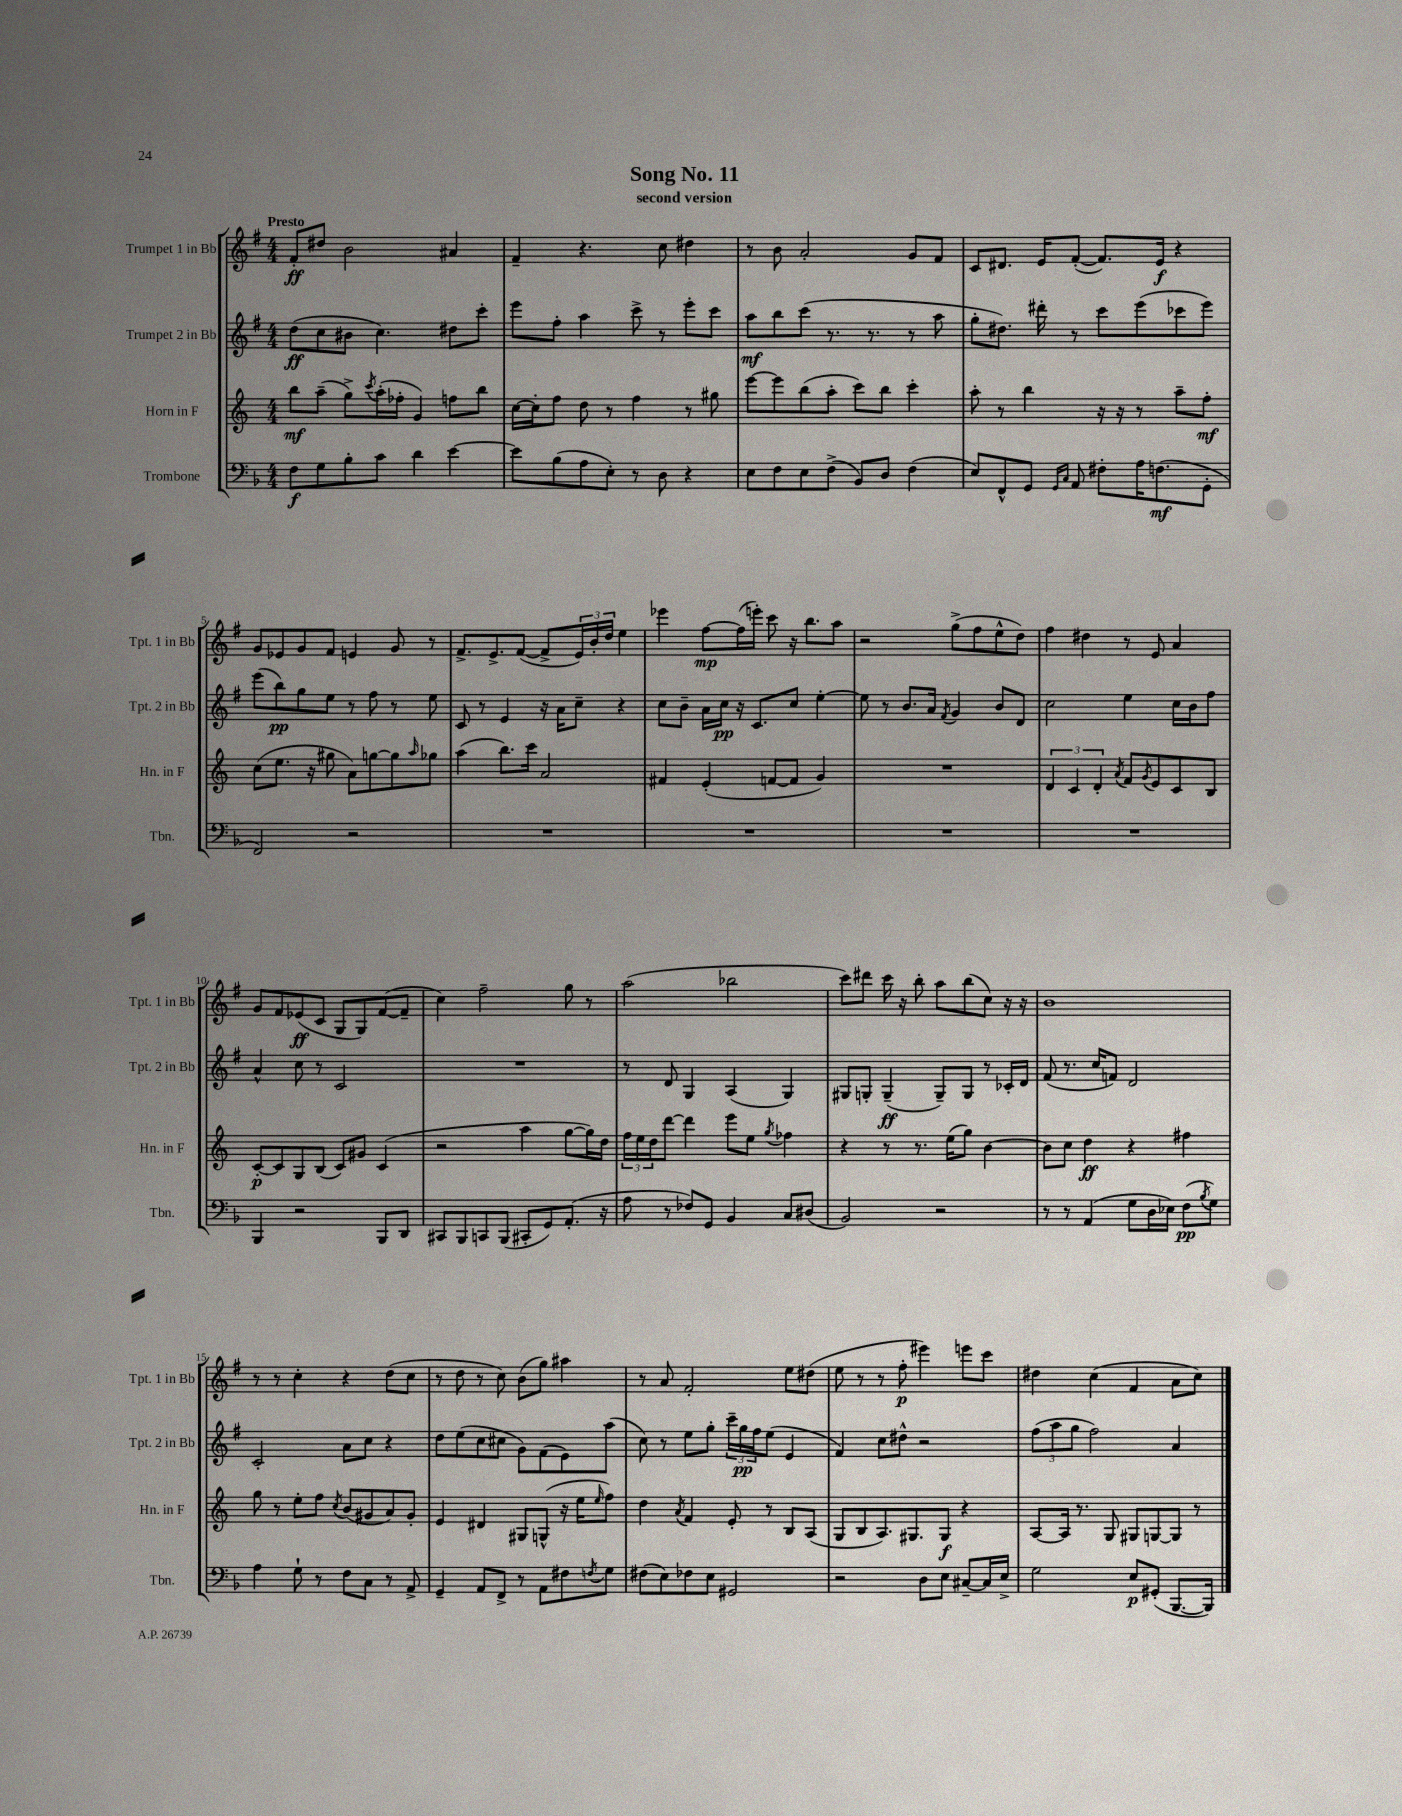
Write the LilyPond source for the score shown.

\header { title = "Song No. 11" subtitle = "second version" }
<<
\new StaffGroup <<
\new Staff = "s0" \with { instrumentName = "Trumpet 1 in Bb" shortInstrumentName = "Tpt. 1 in Bb" } {
    \clef treble \key g \major \numericTimeSignature \time 4/4 \tempo "Presto"
    fis'8-.\ff dis''8 b'2 ais'4 |
    fis'4-- r4. c''8 dis''4 |
    r8 b'8 a'2-. g'8 fis'8 |
    c'8 dis'8. e'16 fis'8~-.( fis'8.) e'16\f r4 |
    g'8 ees'8 g'8 fis'8 e'4 g'8 r8 |
    fis'8.-> e'8.-> fis'8~( fis'8-> \tuplet 3/2 { e'16) b'16-. d''16 } e''4 |
    ees'''4 fis''8~\mp fis''16( e'''16-.) c'''8 r16 b''8. a''8 |
    r2 g''8->( fis''8 e''8-^ d''8) |
    fis''4 dis''4 r8 e'8 a'4 |
    g'8 fis'8 ees'8\ff( c'8 g8 g8) fis'8~( fis'8-- |
    c''4) fis''2-- g''8 r8 |
    a''2( bes''2 |
    c'''8) dis'''8 c'''16 r16 b''8-. a''8 b''8( c''8) r16 r16 |
    b'1 |
    r8 r8 c''4-. r4 d''8( c''8 |
    r8 d''8 r8 c''8) b'8( g''8) ais''4 |
    r8 a'8 fis'2-. e''8 dis''8( |
    e''8 r8 r8 fis''8-.\p eis'''4) e'''8 c'''8 |
    dis''4 c''4( fis'4 a'8 c''8) \bar "|." |
}
\new Staff = "s1" \with { instrumentName = "Trumpet 2 in Bb" shortInstrumentName = "Tpt. 2 in Bb" } {
    \clef treble \key g \major \numericTimeSignature \time 4/4
    d''8\ff( c''8 bis'8 c''4.) dis''8 c'''8-. |
    e'''8 fis''8-. a''4 c'''8-> r8 e'''8-. c'''8 |
    a''8\mf b''8 c'''8( r8. r8. r8 a''8 |
    g''8-. dis''8.) dis'''16-. r8 c'''8 e'''8( ces'''8 e'''8) |
    e'''8( b''8\pp) g''8 e''8 r8 fis''8 r8 e''8 |
    c'8 r8 e'4 r16 a'16 c''8-- r4 |
    c''8 b'8-- a'16 c''16\pp r16 c'8. c''8 e''4~-. |
    e''8 r8 b'8. a'16 \acciaccatura { fis'8 } g'4 b'8 d'8 |
    c''2 e''4 c''16 b'16 fis''8 |
    a'4-^ c''8 r8 c'2 |
    R1 |
    r8 d'8 g4 a4( g4) |
    gis8 g8-. g4--\ff( g8--) g8 r8 ces'16-. d'16 |
    fis'8( r8. c''16 f'8) d'2 |
    c'2-. a'8 c''8 r4 |
    d''8 e''8( c''8 cis''8 g'8) fis'8( e'8) a''8( |
    c''8) r8 e''8 g''8-. \tuplet 3/2 { c'''16-- g''16\pp fis''16 } e''8( e'4 |
    fis'4) c''8 dis''8-^ r2 |
    \tuplet 3/2 { fis''8( a''8 g''8 } fis''2) a'4 \bar "|." |
}
\new Staff = "s2" \with { instrumentName = "Horn in F" shortInstrumentName = "Hn. in F" } {
    \clef treble \key c \major \numericTimeSignature \time 4/4
    b''8\mf a''8--( g''8->) \acciaccatura { c'''8 } a''16-.( fes''16-. g'4) f''8 b''8 |
    c''16~ c''16-. f''8 d''8 r8 f''4 r8 gis''8 |
    e'''8~ e'''8 b''8( a''8-. c'''8) b''8 c'''4-. |
    a''8-. r8 b''4 r16 r16 r8 a''8-- f''8-.\mf |
    c''8( e''8. r16 gis''8 a'8) g''8~ g''8 \grace { a''16 } ges''8 |
    a''4( b''8.) c'''16 a'2 |
    fis'4 e'4-.( f'8~ f'8 g'4) |
    R1 |
    \tuplet 3/2 { d'4 c'4 d'4-. } \acciaccatura { a'8 } f'8 \acciaccatura { g'8 } e'8 c'8 b8 |
    c'8~-.\p c'8 g8 b8( c'8) gis'8 c'4( |
    r2 a''4 g''8~ g''16) d''16 |
    \tuplet 3/2 { f''16 e''16 d''16 } d'''8~ d'''4 e'''8 e''8 \acciaccatura { g''8 } fes''4 |
    r4 r8 r8. e''16( g''8) b'4~ |
    b'8 c''8 d''4\ff r4 fis''4 |
    g''8 r8 e''8-. f''8 \acciaccatura { c''8 } b'8( gis'8 a'8) gis'8-. |
    e'4 dis'4 gis8 g8-^( r16 e''16 \grace { e''16 } f''8) |
    d''4 \acciaccatura { a'8 } f'4 e'8-. r8 b8 a8( |
    g8 b8 a8.) gis8. gis8\f r4 |
    a8~ a16 r8. g8 gis8 g8~ g8 r8 \bar "|." |
}
\new Staff = "s3" \with { instrumentName = "Trombone" shortInstrumentName = "Tbn." } {
    \clef bass \key f \major \numericTimeSignature \time 4/4
    f8\f g8 bes8-. c'8 d'4 e'4~ |
    e'8 bes8( a8 e8-.) r8 d8 r4 |
    e8 f8 e8 f8->( bes,8) d8 f4( |
    e8) f,8-^ g,8 \grace { g,16 c16 } a,8 fis8-. a16 f8.\mf( g,8-. |
    f,2) r2 |
    R1 |
    R1 |
    R1 |
    R1 |
    bes,,4 r2 bes,,8 d,8 |
    cis,8 bes,,8 c,8 bes,,8( cis,8-. g,8) a,8.-.( r16 |
    a8 r8 fes8) g,8 bes,4 c8 dis8( |
    bes,2) r2 |
    r8 r8 a,4( g8 d16 ees16) f8\pp( \acciaccatura { bes8 } g8) |
    a4 g8-! r8 f8 c8 r8 a,8-> |
    g,4-- a,8 f,8-> r8 a,8 fis8 \acciaccatura { f8 } g8 |
    fis8( e8) fes8 e8 gis,2 |
    r2 d8 e8 cis8~-- cis16 e16-> |
    g2 e8\p gis,8-.( bes,,8.~ bes,,16) \bar "|." |
}
>>
>>
